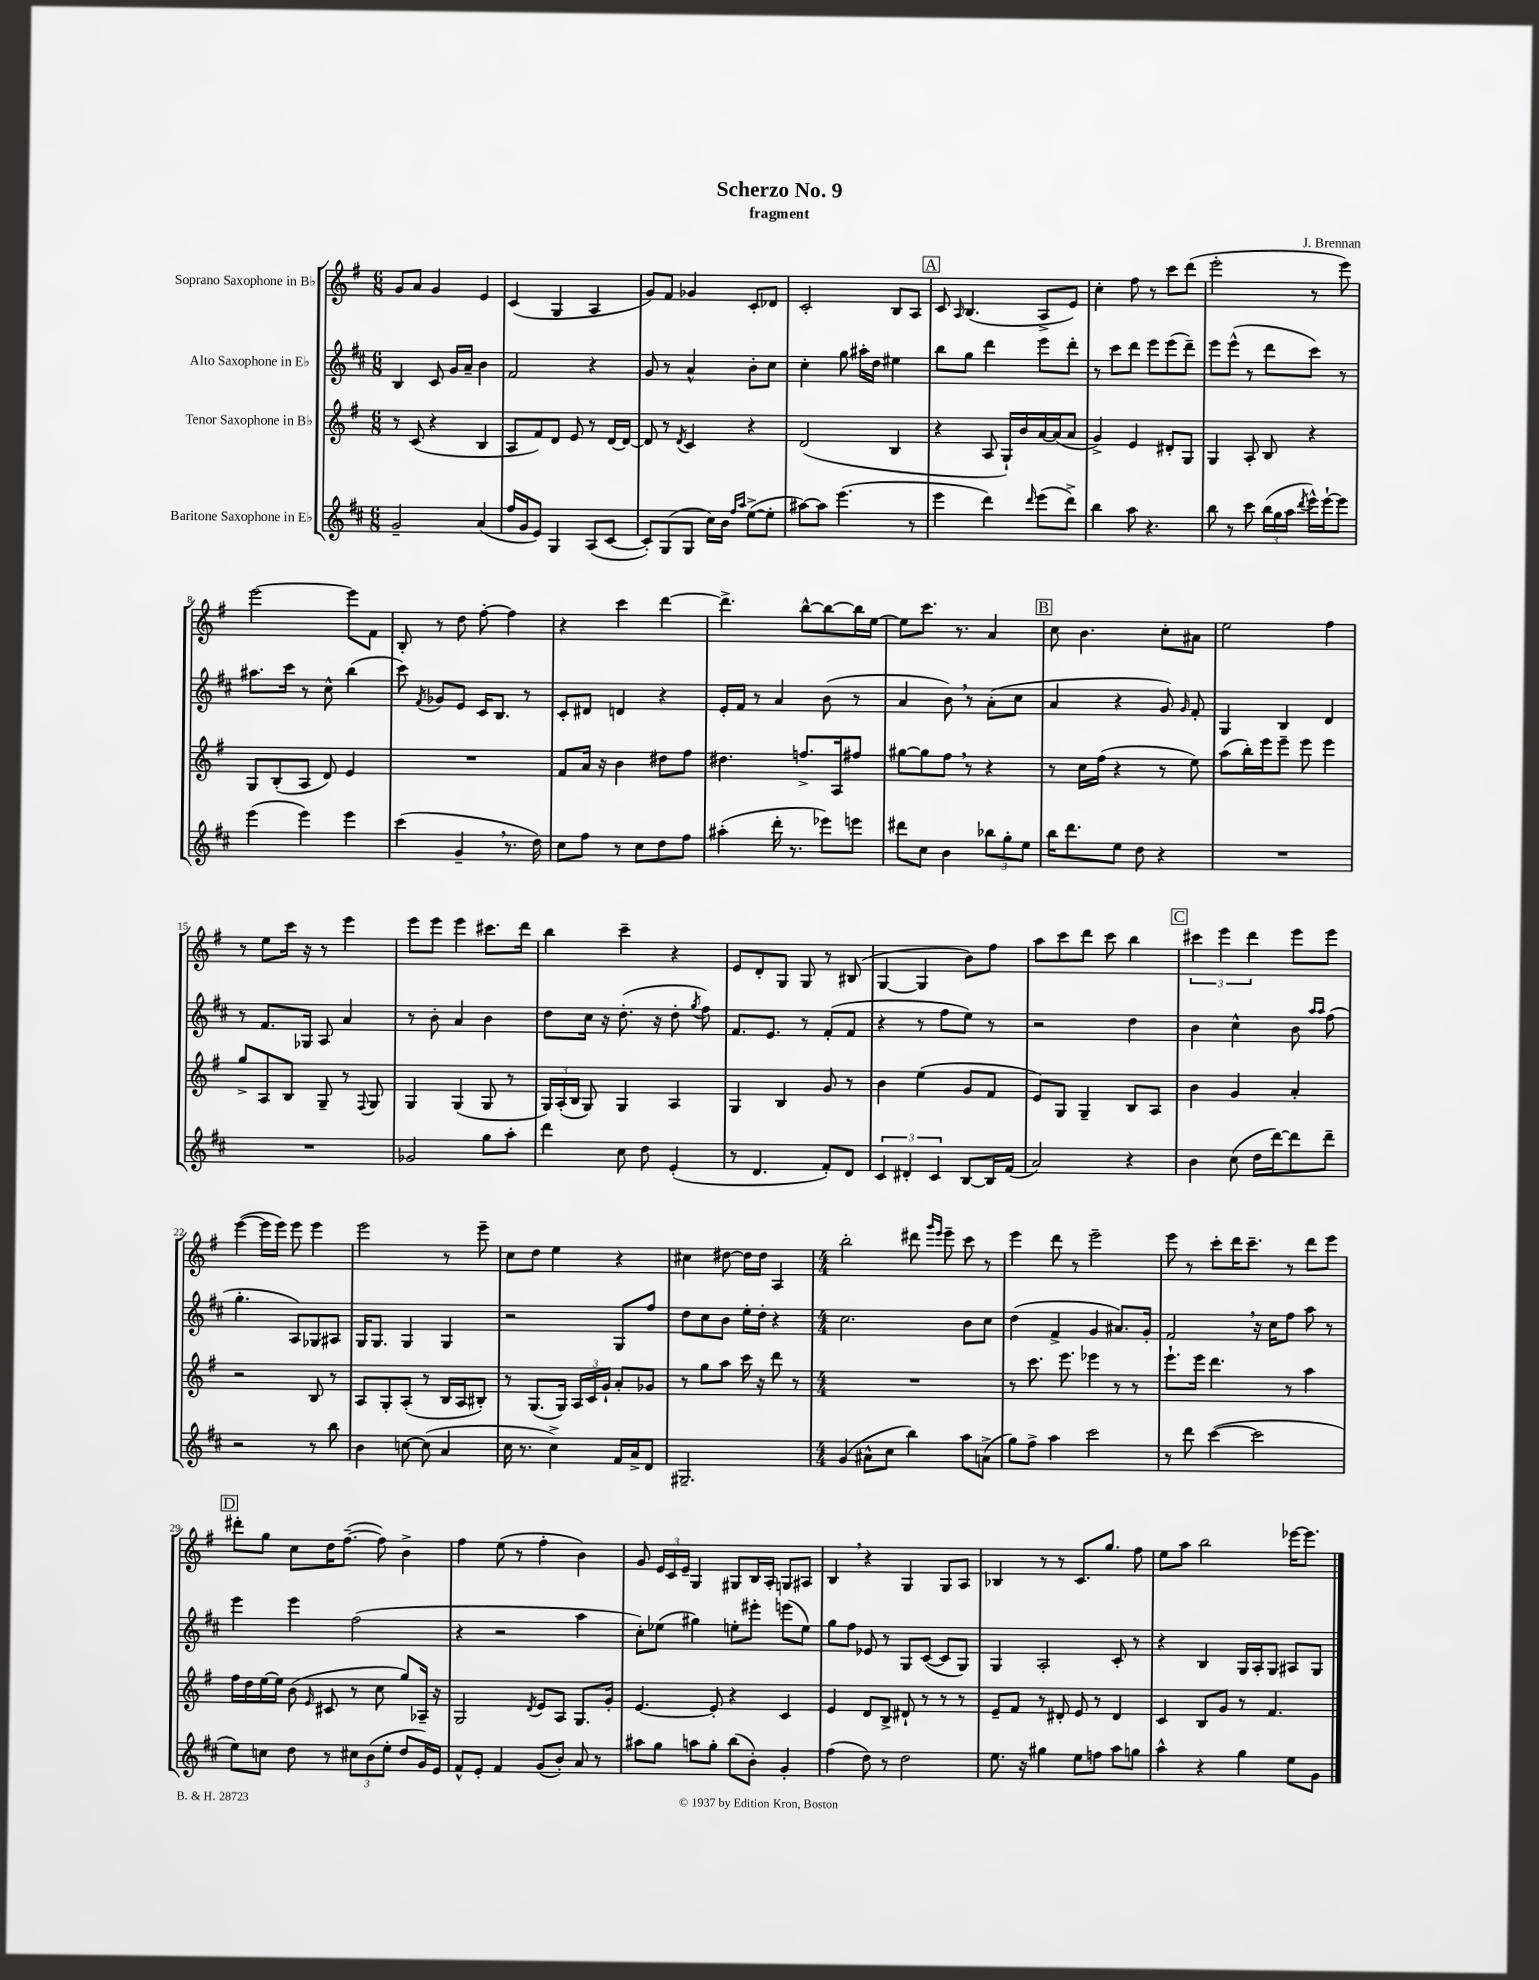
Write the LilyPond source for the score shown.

\header { title = "Scherzo No. 9" composer = "J. Brennan" subtitle = "fragment" }
<<
\new StaffGroup <<
\new Staff = "s0" \with { instrumentName = "Soprano Saxophone in Bb" } {
    \clef treble \key g \major \numericTimeSignature \time 6/8
    \autoBeamOff g'8[ a'8] g'4 e'4 |
    c'4( g4 a4 |
    g'8[) fis'8] ges'4 c'8[-. des'8] |
    c'2-. b8[ a8] |
    \mark \markup { \box "A" } c'8 \grace { a16 } b4.( a8[-> e'8]) |
    c''4-. fis''8 r8 c'''8[ d'''8]( |
    e'''2-. r8 e'''8) |
    e'''2~ e'''8[ fis'8] |
    b8-. r8 d''8 fis''8~-. fis''4 |
    r4 c'''4 d'''4~ |
    d'''4.-> b''8[~-^ b''8~ b''16 e''16]~ |
    e''8[ c'''8.] r8. a'4 |
    \mark \markup { \box "B" } c''8 b'4. c''8[-. ais'8] |
    e''2 fis''4 |
    r8 e''8[ c'''16] r16 r8 e'''4 |
    e'''8[ e'''8] e'''4 cis'''8.[ d'''16] |
    b''4 c'''4-- r4 |
    e'8[ d'8-. g8] g8 r8 bis8( |
    g4~ g4 b'8[) fis''8] |
    a''8[ c'''8 d'''8] c'''8 b''4 |
    \mark \markup { \box "C" } \tuplet 3/2 { cis'''4 e'''4 d'''4 } e'''8[ e'''8] |
    e'''4~( e'''16[ e'''16]) e'''8 e'''4 |
    e'''2 r8 e'''8-- |
    c''8[ d''8] e''4 r4 |
    cis''4 dis''8~ dis''16[ dis''16] a4 |
    \numericTimeSignature \time 4/4 b''2-. dis'''8 \grace { g'''16[ e'''16] } e'''8-- c'''8 r8 |
    e'''4 d'''8 r8 e'''2-- |
    e'''8 r8 c'''8[-. d'''16 c'''8.]-- r8 d'''8[ e'''8] |
    \mark \markup { \box "D" } dis'''8[-. g''8] c''8[ d''16 fis''8.]~--( fis''8) b'4-> |
    fis''4 e''8( r8 fis''4-. b'4) |
    g'8 \tuplet 3/2 { e'16[ c'16 e'16]-- } g4 gis8[ b16 a16]-. g8[ ais8] |
    b4 \breathe r4 g4 g8[ a8] |
    bes4 r8 r8 c'8.[ g''8.] fis''8 |
    e''8[ a''8] b''2 ees'''16[~ ees'''8.] \bar "|." |
}
\new Staff = "s1" \with { instrumentName = "Alto Saxophone in Eb" } {
    \clef treble \key d \major \numericTimeSignature \time 6/8
    \autoBeamOff b4 cis'8 g'16[ a'16]-- b'4 |
    fis'2 r4 |
    g'8 r8 a'4-^ b'8[-. cis''8] |
    cis''4-. g''8 ais''16[-. d''16] eis''4 |
    \mark \markup { \box "A" } b''8[ g''8] d'''4 e'''8[ d'''8]-. |
    r8 cis'''8[ d'''8] e'''8[ e'''8( d'''8]--) |
    e'''8[ e'''8]-^( r8 d'''8[ cis'''8]) r8 |
    ais''8.[ cis'''16] r8 cis''8-^ b''4( |
    cis'''8) \acciaccatura { fis'8 } ges'8[ e'8] cis'16[ b8.] r8 |
    cis'8[-. dis'8] d'4 r4 |
    e'16[-. fis'16] r8 a'4 b'8( r8 |
    a'4 b'8) \breathe r8 a'8[-.( cis''8] |
    \mark \markup { \box "B" } a'4 r4 g'8) \grace { g'16 } fis'8-. |
    g4 b4 d'4 |
    r8 fis'8.[ ges16] a8 a'4 |
    r8 b'8-. a'4 b'4 |
    d''8[ cis''16] r16 d''8.-.( r16 d''8-. \acciaccatura { g''8 } fis''8) |
    fis'8.[ e'8.] r8 fis'8[-.( fis'8] |
    r4 r8 fis''8[ e''8]) r8 |
    r2 d''4 |
    \mark \markup { \box "C" } b'4 cis''4-^ b'8 \grace { a''16[ a''16] } fis''8( |
    g''4.-. a8[) ges8 ais8] |
    g16[ g8.] g4 g4 |
    r2 g8[ fis''8] |
    d''8[ cis''8 b'8] e''16[-. d''16]-. r4 |
    \numericTimeSignature \time 4/4 cis''2. b'8[ cis''8] |
    d''4( fis'4-> g'4 ais'8.[) g'16]-. |
    fis'2 \breathe r16 cis''16[ fis''8] a''8 r8 |
    \mark \markup { \box "D" } e'''4 e'''4 fis''2( |
    r4 r2 a''4 |
    cis''8[-.) ees''8]( gis''4) e''8[-. eis'''8]-. e'''8[( e''8]) |
    g''8[ fis''8] ees'8 r8 g8[ cis'8]~( cis'8[ g8]) |
    g4 a2-. cis'8-. r8 |
    r4 b4 g16[ a16-. g8] ais8[ g8] \bar "|." |
}
\new Staff = "s2" \with { instrumentName = "Tenor Saxophone in Bb" } {
    \clef treble \key g \major \numericTimeSignature \time 6/8
    \autoBeamOff r8 c'8( r4 b4 |
    a8[ fis'8) d'8] e'8 r8 d'16[~ d'16]~ |
    d'8 r8 \acciaccatura { d'8 } c'4 r4 |
    d'2( b4 |
    \mark \markup { \box "A" } r4 a8 g16[-!) b'16 a'16~ a'16( a'8] |
    g'4->) e'4 dis'8[-. g8] |
    g4 a8-. b8 r4 |
    g8[ b8-.( a8] d'8) e'4 |
    R2. |
    fis'8[ a'16] r16 b'4 dis''8[ fis''8] |
    dis''4. f''8.[-> a16 fis''8] |
    gis''8[~ gis''8 fis''8] \breathe r8 r4 |
    \mark \markup { \box "B" } r8 c''16[ fis''16]( r4 r8 e''8) |
    a''8[( b''16-.) e'''16 e'''8]-- e'''8 e'''4 |
    g''8[-> a8 b8] g8-- r8 \appoggiatura { fis8 } g8 |
    g4 g4( g8 r8 |
    \tuplet 3/2 { g16[) a16-.( b16] } g8) g4 a4 |
    g4 b4 g'8 r8 |
    b'4 e''4( g'8[ fis'8] |
    e'8[) g8] g4-- b8[ a8] |
    \mark \markup { \box "C" } b'4 g'4 a'4-. |
    r2 b8 r8 |
    a8[ g8-. a8]-.( r8 b16[ a16 bis8]-.) |
    r8 g8.[( g16]) \tuplet 3/2 { a16[ c'16 g'16]-! } a'8[-. ges'8] |
    r8 g''8[ a''8] c'''16 r16 d'''8 r8 |
    \numericTimeSignature \time 4/4 R1 |
    r8 c'''8. e'''8. ees'''4 r8 r8 |
    e'''8.[-! e'''16] d'''4. r8 a''4 |
    \mark \markup { \box "D" } fis''16[ d''16 e''16~ e''16] b'8( \grace { e'16 } cis'8 r8 c''8 g''8[) aes16]-- r16 |
    g2 \acciaccatura { d'8 } e'8[ a8] g8.[ g'16]-. |
    e'4.~ e'8-. r4 c'4 |
    e'4 d'8[ b8]-> dis'8-! r8 r8 r8 |
    e'8[-- fis'8] r8 dis'8-. e'8 r8 dis'4 |
    c'4 b8[ g'8] r8 fis'4. \bar "|." |
}
\new Staff = "s3" \with { instrumentName = "Baritone Saxophone in Eb" } {
    \clef treble \key d \major \numericTimeSignature \time 6/8
    \autoBeamOff g'2-- a'4( |
    fis''16[ g'16 e'8]) g4 a8[( cis'8]~ |
    cis'8[-.) g8( g8] cis''16[) b'16] \grace { fis''16[ a''16] } e''8[~->( e''8]-. |
    ais''8[~) ais''8] e'''4.( r8 |
    \mark \markup { \box "A" } e'''4 d'''4) \grace { d'''16 } e'''8[( d'''8]->) |
    b''4 a''8 r4. |
    b''8 r8 cis'''8 \tuplet 3/2 { b''16[( g''16 a''16] } \acciaccatura { d'''8 } e'''16[-^) e'''16~-! e'''8] |
    e'''4( e'''4) e'''4 |
    cis'''4( g'4-- \breathe r8. d''16) |
    cis''8[ fis''8] r8 cis''8[ d''8 fis''8] |
    ais''4-.( d'''16-. r8. ees'''8[) e'''8] |
    dis'''8[ cis''8] b'4 \tuplet 3/2 { bes''8[ g''8-. e''8] } |
    \mark \markup { \box "B" } b''16[ d'''8. e''8] d''8 r4 |
    R2. |
    R2. |
    ges'2 g''8[ a''8]-. |
    d'''4 cis''8 d''8 e'4-.( |
    r8 d'4. fis'8[-.) d'8] |
    \tuplet 3/2 { cis'4 dis'4-. cis'4 } b8[~ b16 fis'16]( |
    a'2) r4 |
    \mark \markup { \box "C" } b'4 cis''8( d''16[ d'''16~) d'''8 d'''8]-- |
    r2 r8 b''8 |
    b'4 c''8~ c''8( a'4 |
    cis''16 r8. cis''4->) fis'16[ a'16-> d'8] |
    gis2.-- |
    \numericTimeSignature \time 4/4 g'4( ais'8[-^ cis''8] b''4) a''8[ a'8]->( |
    g''8[) fis''8]-> a''4 cis'''2 |
    r8 d'''8 cis'''4~( cis'''2 |
    \mark \markup { \box "D" } e''8[) c''8] d''8 r8 \tuplet 3/2 { cis''8[ b'8( e''8]-. } d''8[ g'16) e'16] |
    fis'8[-^ e'8]-. fis'4 g'8[( b'8]-.) a'8 r8 |
    ais''8[ g''8] a''8[ g''8]-. b''8[( b'8]-.) g'4-. |
    fis''4( d''8) r8 d''2 |
    e''8. r16 gis''4 e''8[ f''8] a''8[ g''8] |
    a''4-^ r4 g''4 e''8[ g'8] \bar "|." |
}
>>
>>
